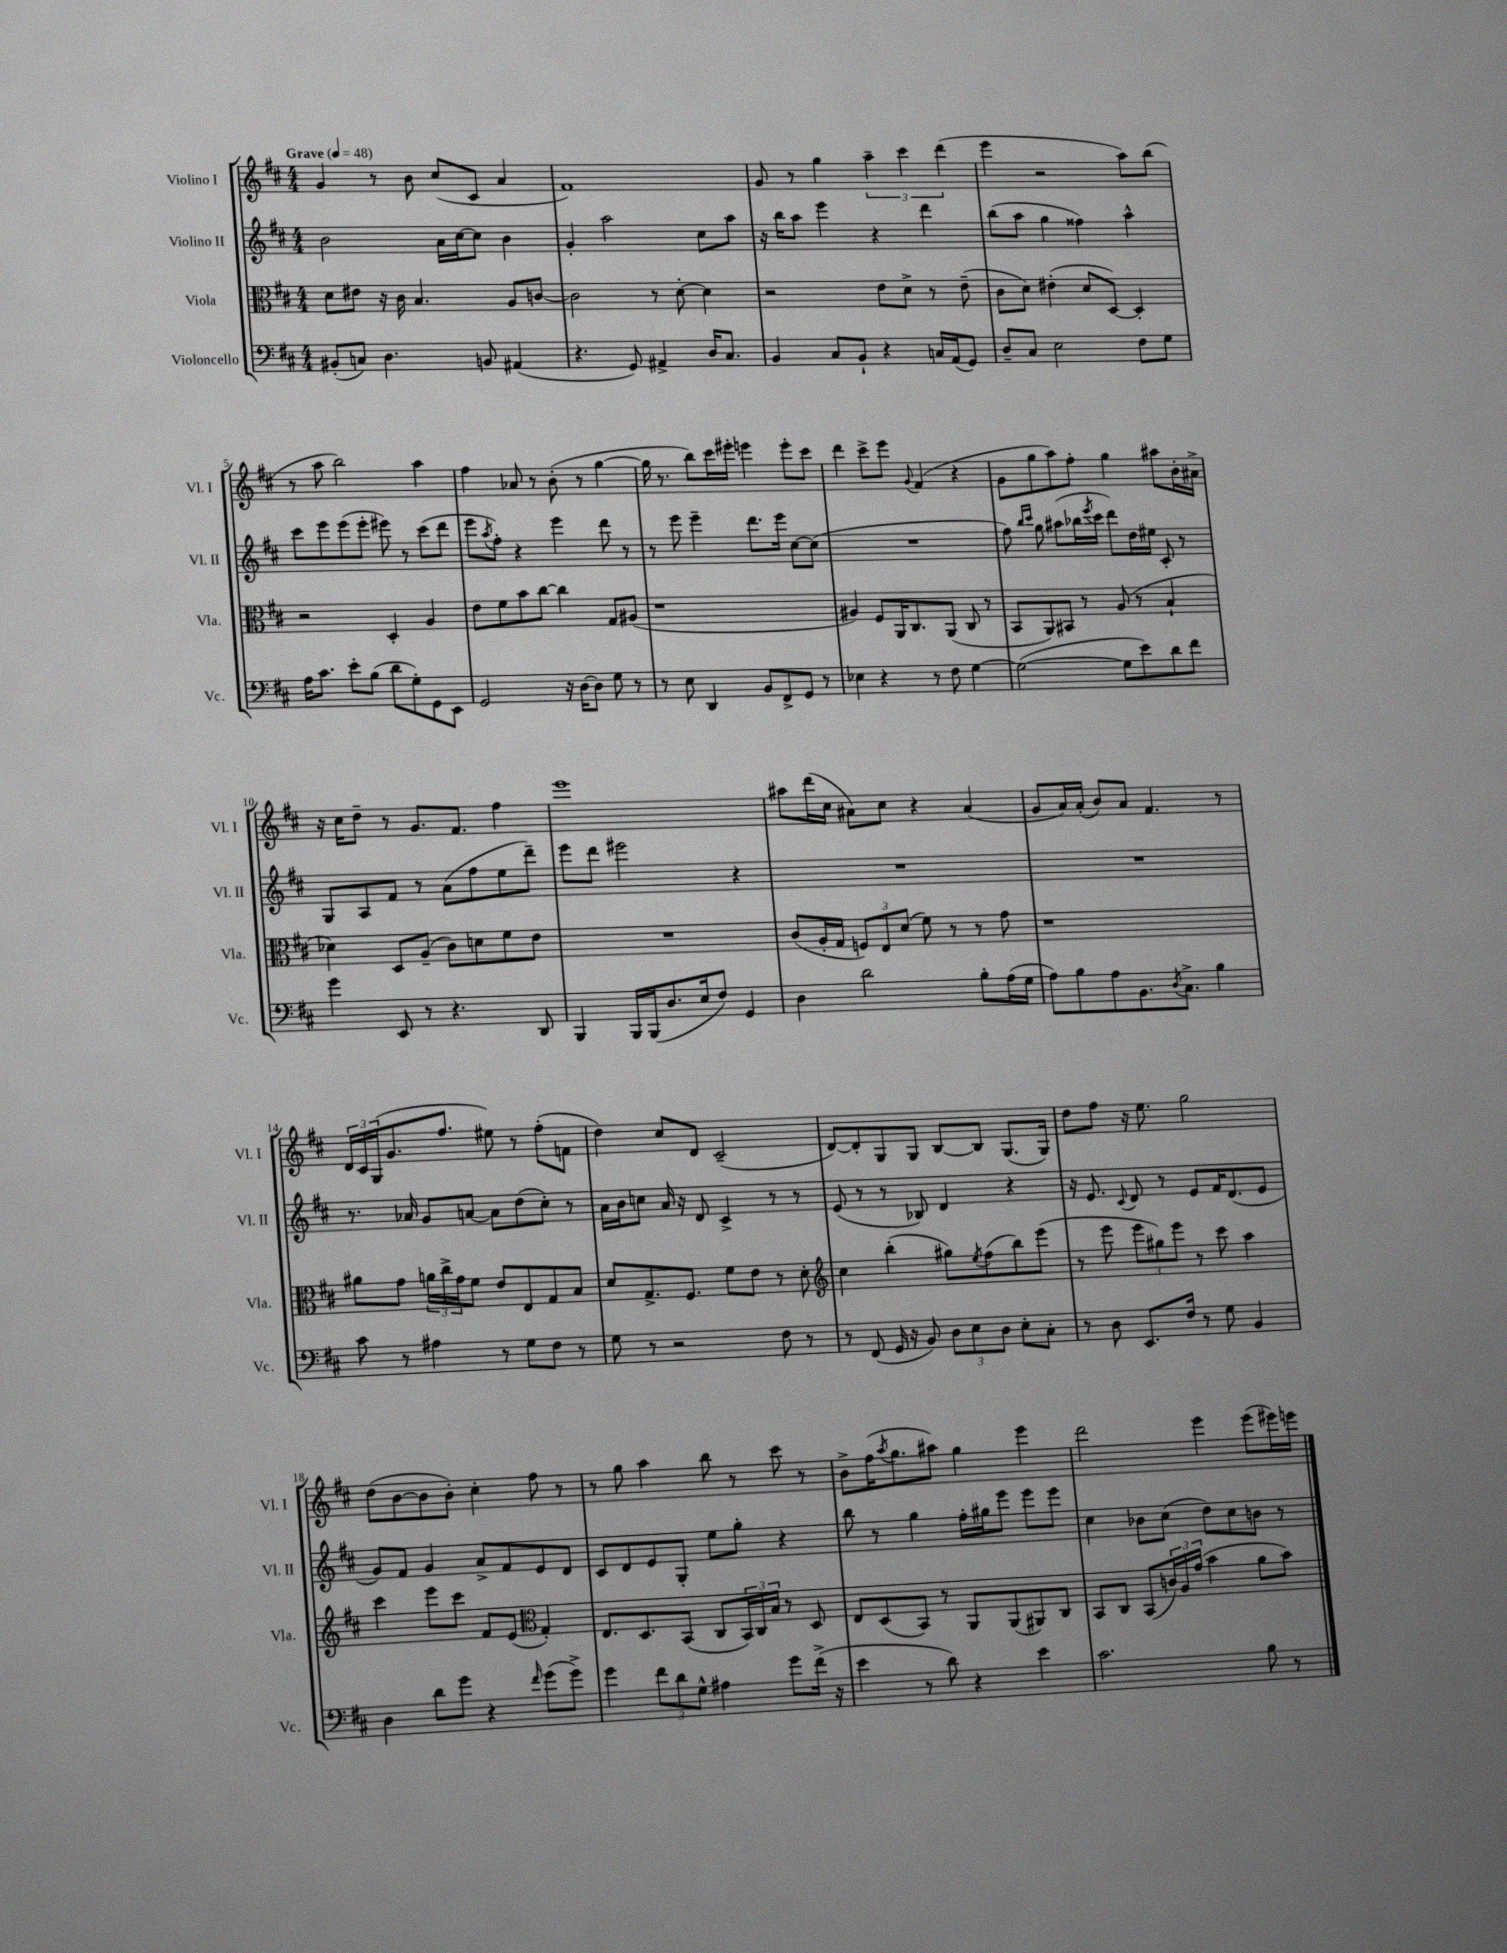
<<
\new StaffGroup <<
\new Staff = "s0" \with { instrumentName = "Violino I" shortInstrumentName = "Vl. I" } {
    \clef treble \key d \major \numericTimeSignature \time 4/4 \tempo "Grave" 4 = 48
    g'4 r8 b'8 cis''8( cis'8 a'4 |
    fis'1) |
    g'8 r8 g''4 \tuplet 3/2 { a''4-- cis'''4 d'''4( } |
    e'''4 r2 a''8) b''8( |
    r8 a''8 b''2) a''4 |
    fis''4 aes'8 r8 b'8-.( r8 g''4~ |
    g''16 r8. b''8) cis'''16 eis'''16-. e'''4 e'''8-. cis'''8 |
    d'''4 cis'''8-> e'''8 \appoggiatura { g'8 } fis'4( r4 |
    g'8 g''8 a''8) fis''8-. g''4 ais''8 b'16-. ais'16-> |
    r16 cis''16 d''8-- r8 g'8. fis'8. fis''4 |
    e'''1 |
    ais''8 d'''16( cis''16 ais'8) cis''8 r4 ais'4( |
    g'8 a'16) a'16-.( b'8) a'8 fis'4. r8 |
    \tuplet 3/2 { d'16 cis'16 g16( } g'8. fis''8. eis''8) r8 fis''8-.( f'8 |
    d''4) cis''8 d'8 cis'2--( |
    d'8~) d'8-. g8 g8 b8~ b8 g8.( g16) |
    d''8 fis''8 r16 e''8. g''2 |
    d''8( b'8~ b'8 b'8-.) cis''4-. fis''8 r8 |
    r8 g''8 a''4 b''8 r8 cis'''8 r8 |
    b'8-> fis''16( \acciaccatura { a''8 } g''8. ais''8) g''4 e'''4 |
    d'''2 e'''4 e'''8( eis'''16) e'''16 \bar "|." |
}
\new Staff = "s1" \with { instrumentName = "Violino II" shortInstrumentName = "Vl. II" } {
    \clef treble \key d \major \numericTimeSignature \time 4/4
    b'2 a'16 cis''16~ cis''8 b'4 |
    g'4-. a''2 cis''8 a''8 |
    r16 b''16 a''8 e'''4 r4 d'''4 |
    b''8( a''8 g''4 fisis''4) a''4-^ |
    cis'''8 e'''8 e'''8( e'''8-. eis'''8) r8 cis'''8( d'''8 |
    e'''8 \acciaccatura { a''8 } fis''8-.) r4 e'''4 d'''8 r8 |
    r8 e'''8 e'''4-- d'''8. e'''16 cis''8~ cis''8( |
    R1 |
    fis''8) \grace { b''16 cis'''16 } g''8 ais''8( bes''16 \acciaccatura { e'''8 } cis'''16 d'''8) d''16 eis''16 cis'8-. r8 |
    g8 a8 fis'8 r8 a'8( fis''8 e''8 d'''8--) |
    e'''8 d'''8 eis'''2 r4 |
    R1 |
    R1 |
    r8. aes'16 g'8 a'8~ a'8 d''8( cis''8-.) r8 |
    a'16 b'16 c''8 a'16 r16 d'8 cis'4-> r8 r8 |
    e'8( r8 r8 bes8) d'4 r4 |
    r16 e'8. \appoggiatura { cis'8 } d'8 r8 e'8 fis'16 d'8.( e'8 |
    g'8) fis'8 g'4 a'8-> fis'8 e'8 d'8 |
    cis'8 d'8 e'8 g8-. e''8 g''8-. r4 |
    b''8 r8 g''4 fis''16-. gis''16 e'''8 e'''8 e'''8 |
    cis''4 bes'8 cis''8( d''8) cis''8 b'8 r8 \bar "|." |
}
\new Staff = "s2" \with { instrumentName = "Viola" shortInstrumentName = "Vla." } {
    \clef alto \key d \major \numericTimeSignature \time 4/4
    d'8 eis'8 r16 cis'16 b4. a8 c'8~ |
    c'2 r8 d'8~-. d'4 |
    r2 e'8 d'8-> r8 e'8--( |
    cis'8 d'8) eis'4-.( d'8 d8~) d4-. |
    r2 d4-. a4 |
    e'8 fis'8 b'8 cis''8~ cis''4 g8 ais8( |
    r1 |
    ais4) fis8 a,16 cis8. a,8( cis8 r8 |
    b,8 a,8) bis,8 r8 a8( r8 b4-! |
    des'4) d8 a8--( cis'8) d'8 fis'8 e'8 |
    R1 |
    cis'8( a16-. g16 \tuplet 3/2 { f8) e8 d'8( } fis'8) r8 r8 g'8 |
    r1 |
    ais'8 g'8 \tuplet 3/2 { a'16 cis''16-> g'16 } fis'8 e'8 e8 g8 b8 |
    d'8 g8.-> fis8. fis'8 e'8 r8 d'8-. |
    \clef treble cis''4 b''4-.( gis''8) \acciaccatura { e''8 } fis''8( b''8) e'''8( |
    r8 e'''8 \tuplet 3/2 { e'''8 gis''8) e'''8 } r8 cis'''8 a''4 |
    cis'''4 e'''8 cis'''8 fis'8 e'8( \clef alto g4-.) |
    e8. d8. b,8( cis8 \tuplet 3/2 { b,16) cis16 b16 } r8 d8 |
    e8 d8( b,8) r8 a,8 a,8( ais,8) cis8 |
    b,8 cis8 b,8( \tuplet 3/2 { c'16) a16 g'16( } b'4 a'8 b'8) \bar "|." |
}
\new Staff = "s3" \with { instrumentName = "Violoncello" shortInstrumentName = "Vc." } {
    \clef bass \key d \major \numericTimeSignature \time 4/4
    bis,8-.( c8) d4. b,8 ais,4( |
    r4. g,8) ais,4-> d16 cis8. |
    b,4 cis8 b,8-! r4 c16 a,16( g,8) |
    d8-- cis8 e2 fis8 g8 |
    a16 cis'8. e'8-. b8( d'8 g8-.) g,8 e,8 |
    g,2 r16 d16~ d8 g8 r8 |
    r8 e8 d,4 b,8 fis,8-> g,8 r8 |
    ees4 r4 r8 fis8 g4~ |
    g2~( g8 e'8) d'8 fis'8 |
    g'4 e,8 r8 r4. d,8 |
    b,,4 b,,16 b,,16( d8. e16 fis8) g,4 |
    d4 d'2 b8-. a16( g16 |
    a8) b8 a8 b,8. \acciaccatura { d8 } cis8.-> b4 |
    cis'8 r8 ais4 r8 g8 fis8 r8 |
    g8 r8 r2 fis8 r8 |
    r8 fis,8( g,16 r16 b,8) \tuplet 3/2 { d8 e8 d8 } e8-. cis8-. |
    r8 d8 e,8. fis16 r8 g8 b,4 |
    d4 d'8 g'8 r4 \grace { fis'16 } g'8( g'8->) |
    g'4 \tuplet 3/2 { fis'8 d'8 g8-^ } ais4 g'8 fis'16->( r16 |
    e'4 r8 d'8) r4 e'4 |
    cis'2. b8 r8 \bar "|." |
}
>>
>>
